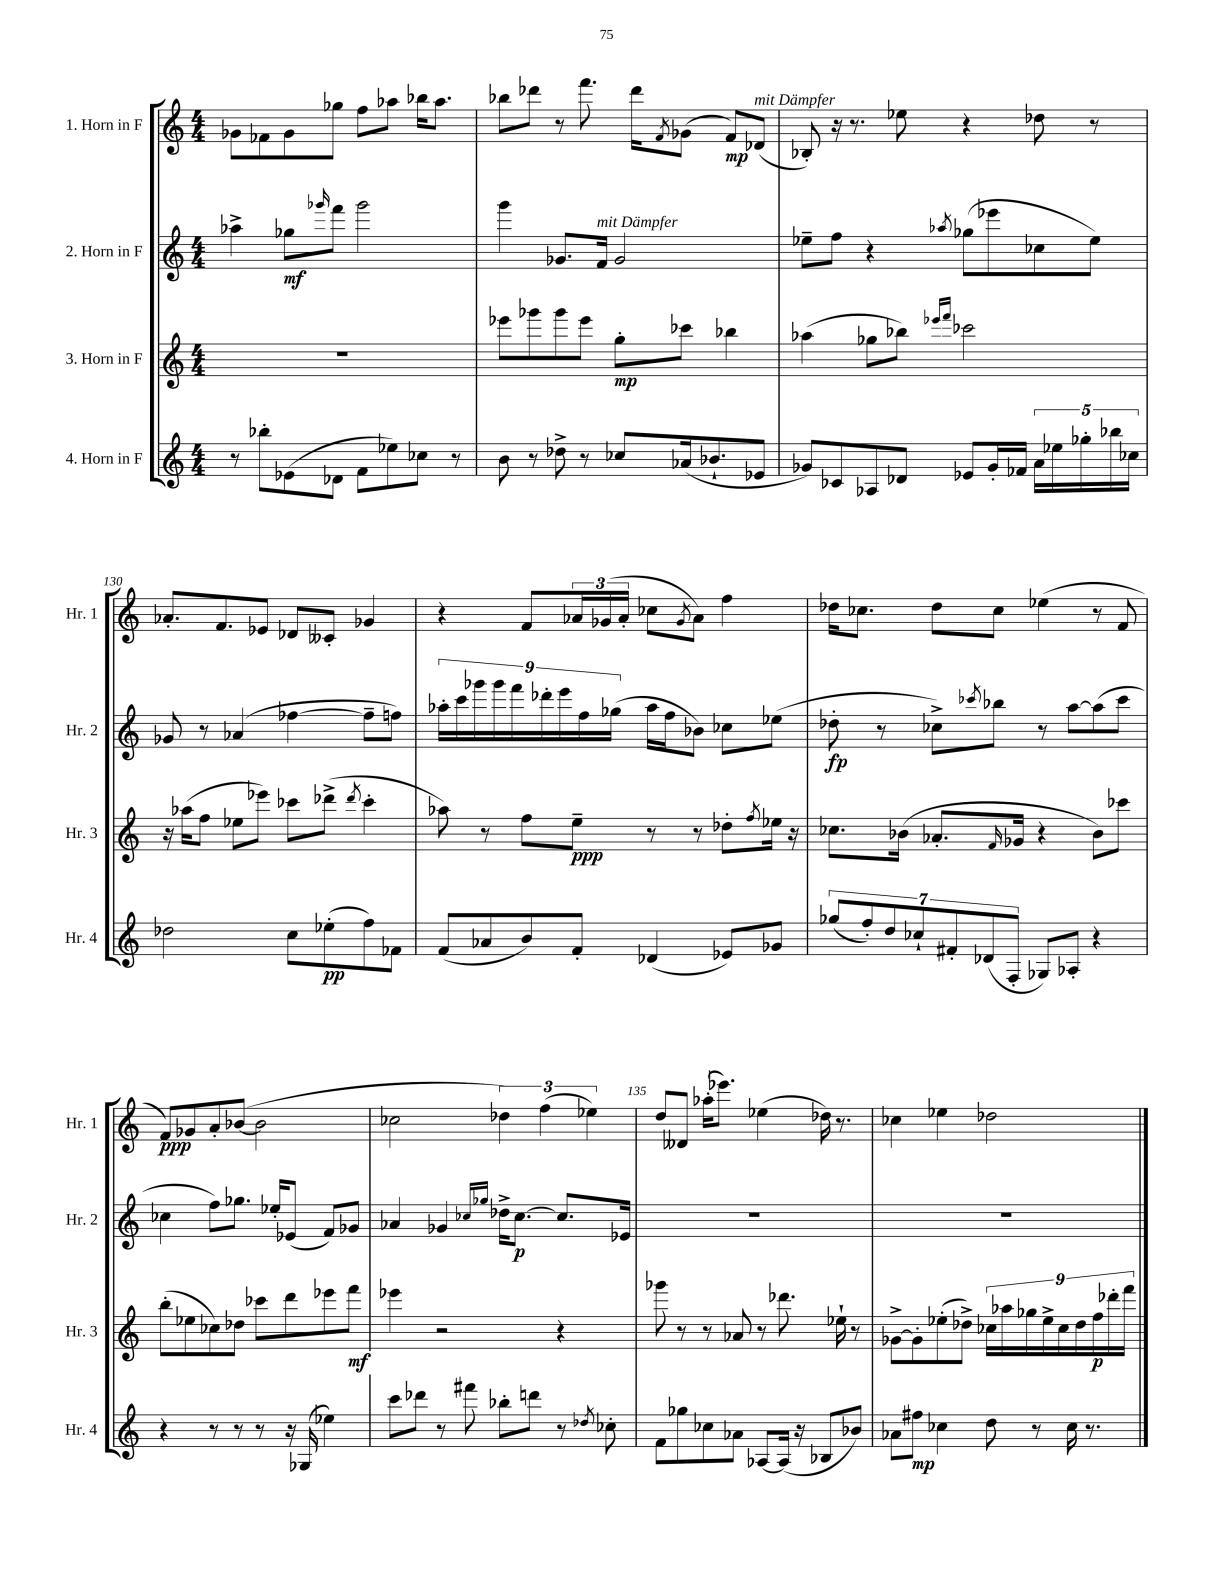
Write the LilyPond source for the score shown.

<<
\new StaffGroup <<
\new Staff = "s0" \with { instrumentName = "1. Horn in F" shortInstrumentName = "Hr. 1" } {
    \clef treble \key c \major \numericTimeSignature \time 4/4
    ges'8 fes'8 ges'8 ges''8 f''8 aes''8 bes''16 aes''8. |
    bes''8 des'''8 r8 f'''8. des'''16 \acciaccatura { f'8 } ges'8( f'8\mp) des'8^\markup { \italic "mit Dämpfer" }( |
    bes8-.) r16 r8. ees''8 r4 des''8 r8 |
    aes'8.-. f'8. ees'8 des'8 ceses'8-. ges'4 |
    r4 f'8 \tuplet 3/2 { aes'16 ges'16( aes'16-. } ces''8 \acciaccatura { ges'8 } aes'8) f''4 |
    des''16 ces''8. des''8 ces''8 ees''4( r8 f'8 |
    f'8\ppp) ges'8 a'8-. bes'8~( bes'2 |
    ces''2 \tuplet 3/2 { des''4) f''4( ees''4) } |
    d''8 deses'8 aes''16-.( ees'''8.) ees''4( des''16) r8. |
    ces''4 ees''4 des''2 \bar "|." |
}
\new Staff = "s1" \with { instrumentName = "2. Horn in F" shortInstrumentName = "Hr. 2" } {
    \clef treble \key c \major \numericTimeSignature \time 4/4
    aes''4-> ges''8\mf \grace { ges'''16 } f'''8 ges'''2 |
    g'''4 ges'8. f'16^\markup { \italic "mit Dämpfer" } ges'2 |
    ees''8-- f''8 r4 \acciaccatura { aes''8 } ges''8( ees'''8 ces''8 ees''8) |
    ges'8 r8 aes'4( fes''4~ fes''8-- f''8) |
    \tuplet 9/8 { aes''16-. c'''16 ges'''16 ges'''16 f'''16 des'''16-. e'''16 f''16 ges''16( } aes''16 f''16 bes'8) ces''8 ees''8( |
    des''8-.\fp r8 ces''8->) \acciaccatura { ces'''8 } bes''8 r8 a''8~ a''8( ces'''8 |
    ces''4 f''8) ges''8. ees''16-. ees'8( f'8) ges'8 |
    aes'4 ges'4 \grace { ces''16 ges''16 } des''16-> ces''8.~\p ces''8. ees'16 |
    R1 |
    R1 \bar "|." |
}
\new Staff = "s2" \with { instrumentName = "3. Horn in F" shortInstrumentName = "Hr. 3" } {
    \clef treble \key c \major \numericTimeSignature \time 4/4
    R1 |
    ees'''8 ges'''8 ges'''8 ees'''8 g''8-.\mp ces'''8 bes''4 |
    aes''4( ges''8 bes''8) \grace { ees'''16 f'''16 } ces'''2 |
    r16 aes''16( f''8 ees''8 ees'''8) ces'''8 des'''8->( \acciaccatura { des'''8 } ces'''4-. |
    aes''8) r8 f''8 e''8--\ppp r8 r8 des''8-. \acciaccatura { f''8 } ees''16 r16 |
    ces''8. bes'16( aes'8.-. \grace { f'16 } ges'16 r4 bes'8) ces'''8 |
    b''8-.( ees''8 ces''8) des''8 ces'''8 d'''8 ees'''8 f'''8\mf |
    ees'''4 r2 r4 |
    ges'''8 r8 r8 aes'8 r8 des'''8. ees''16-! r8 |
    ges'8~-> ges'8-. ees''8-.( des''8->) \tuplet 9/8 { ces''16 aes''16 ges''16 ees''16-> ces''16 des''16 f''16\p des'''16-. f'''16 } \bar "|." |
}
\new Staff = "s3" \with { instrumentName = "4. Horn in F" shortInstrumentName = "Hr. 4" } {
    \clef treble \key c \major \numericTimeSignature \time 4/4
    r8 bes''8-. ees'8( des'8 f'8 ees''8) ces''8 r8 |
    b'8 r8 des''8-> r8 ces''8 aes'16( bes'8.-! ees'8 |
    ges'8) ces'8 aes8 des'8 ees'8 ges'16-. fes'16 \tuplet 5/4 { a'16 ees''16 ges''16-. bes''16 ces''16 } |
    des''2 c''8 ees''8-.\pp( f''8) fes'8 |
    f'8( aes'8 b'8) f'8-. des'4( ees'8) ges'8 |
    \tuplet 7/4 { ges''8( f''8-.) d''8 ces''8-! fis'8-. des'8( f8-. } ges8) aes8-. r4 |
    r4 r8 r8 r8 r16 ges16( ees''4) |
    c'''8 des'''8 r8 fis'''8 bes''8-. d'''8 r8 \acciaccatura { des''8 } ces''8-. |
    f'8 ges''8 ces''8 aes'8 aes8~ aes16( r16 bes8 bes'8) |
    aes'8 fis''8\mp ces''4 d''8 r8 ces''16 r8. \bar "|." |
}
>>
>>
\layout { \context { \Score currentBarNumber = #127 \override BarNumber.break-visibility = ##(#f #t #t) barNumberVisibility = #(every-nth-bar-number-visible 5) } }
